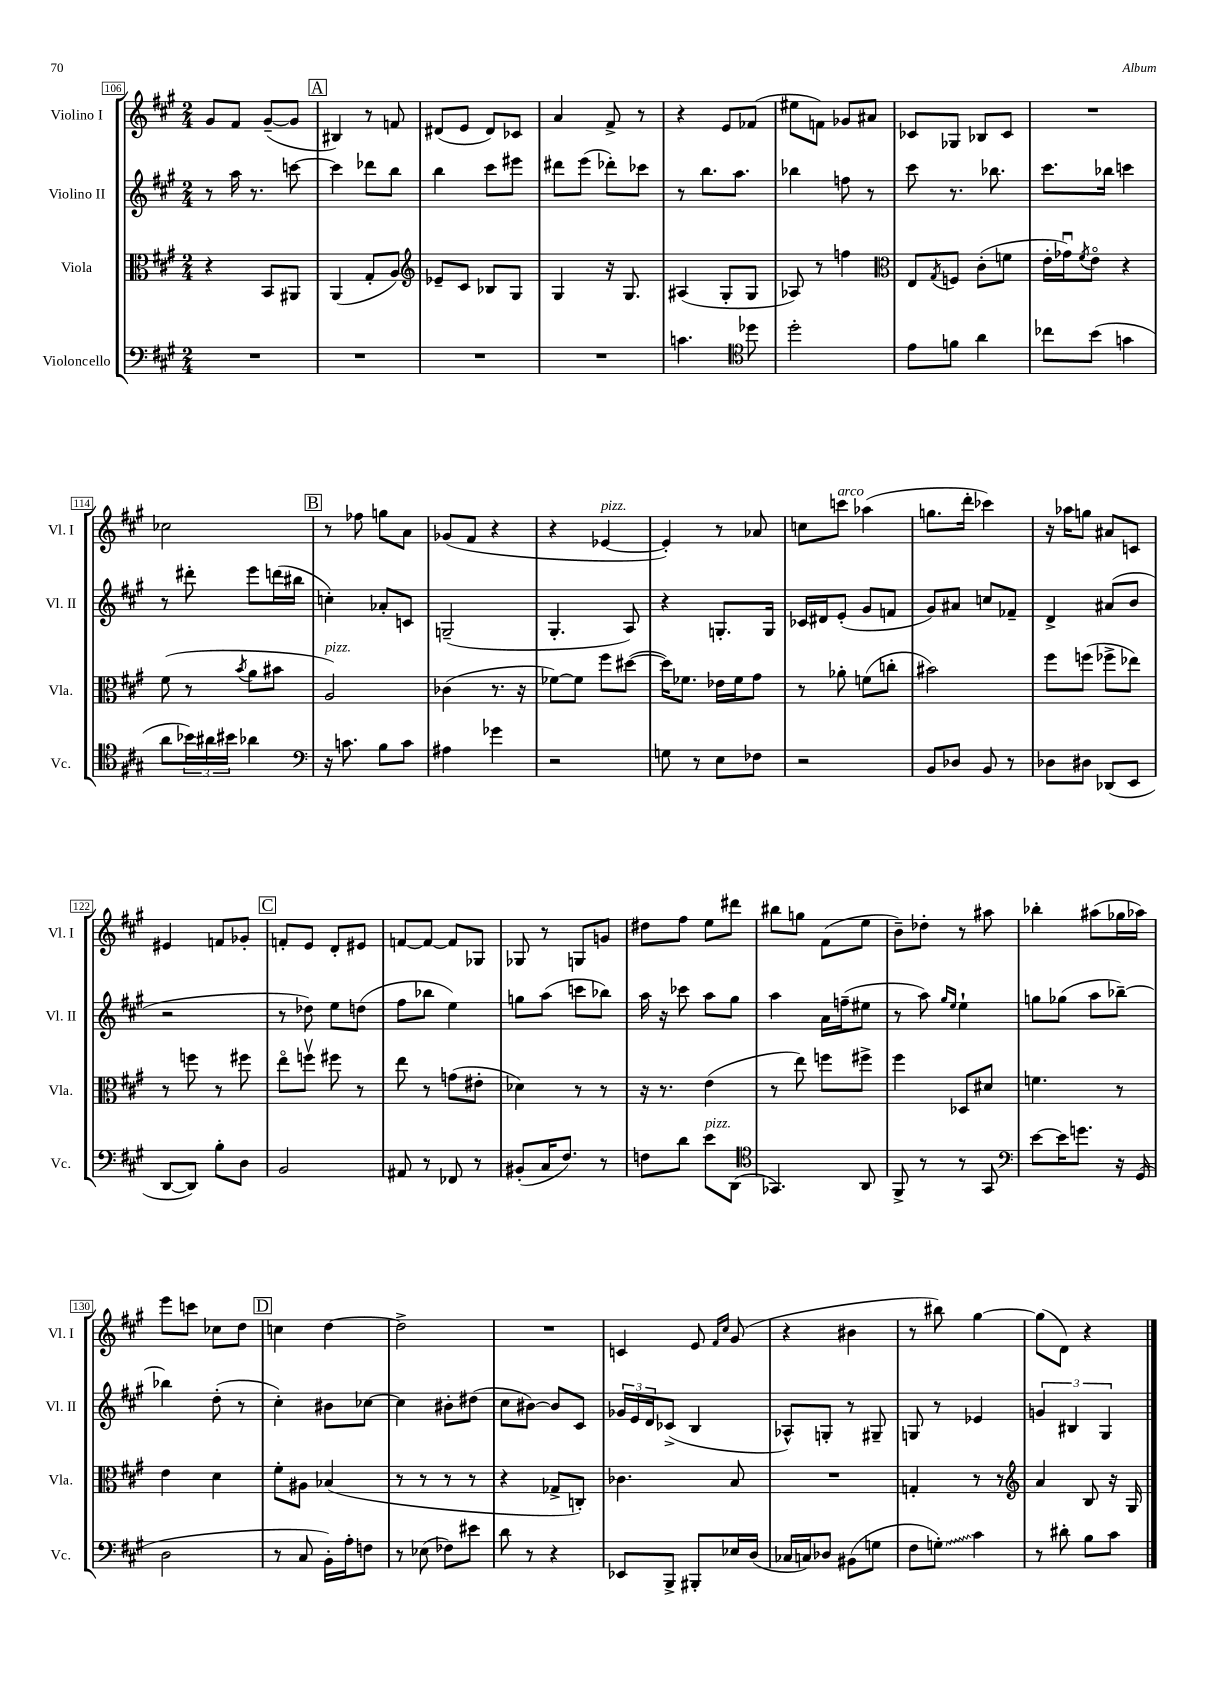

**kern	**kern	**kern	**kern
*staff4	*staff3	*staff2	*staff1
*clefF4	*clefC3	*clefG2	*clefG2
*k[f#c#g#]	*k[f#c#g#]	*k[f#c#g#]	*k[f#c#g#]
*M2/4	*M2/4	*M2/4	*M2/4
2r	4r	8r	8g#
.	.	16aa	8f#
.	.	8.r	.
.	8BB	.	([8g#~
.	8AA#	[8ccc	8g#]
=	=	=	=
2r	(4AA	4ccc]	4B#)
.	8G#'	8ddd-	8r
.	8A)	8bb	8f
=	=	=	=
*	*clefG2	*	*
2r	8e-~	4bb	(8d#
.	8c#	.	8e
.	8B-	8ccc#	8d#)
.	8G#	8eee#	8c-
=	=	=	=
2r	4G#	8ddd#	4a
.	.	(8eee	.
.	16r	8ddd-')	8f#^
.	8.G#	.	.
.	.	8ccc-	8r
=	=	=	=
4.c	(4A#	8r	4r
.	.	8.bb	.
.	8G#'	.	8e
.	.	8.aa	.
*clefC4	*	*	*
8dd-	8G#	.	(8f-
=	=	=	=
2dd'	8A-)	4bb-	8ee#
.	8r	.	8f)
.	4ff	8ff	8g-
.	.	8r	8a#
=	=	=	=
*	*clefC3	*	*
8e	8E	8ccc#	8c-
.	8qG#	.	.
8f	8F	8.r	8G-
4a	(8c#'	.	8B-
.	.	8.bb-	.
.	8f	.	8c-
=	=	=	=
8cc-	16e'	8.ccc#	2r
.	16g-u)	.	.
.	8qf#	.	.
(8b	8eo	.	.
.	.	16bb-	.
4g	4r	4ccc	.
=	=	=	=
8a	(8f#	8r	2cc-
24b-)	8r	8ddd#'	.
24a#	.	.	.
24b#	.	.	.
.	8qb	.	.
4a-	8a	8eee	.
.	8b#	(16ddd	.
.	.	16bb#	.
=	=	=	=
*clefF4	*	*	*
16r	2A)	4cc')	8r
8.c	.	.	.
.	.	.	8ff-
8B	.	8a-'	8gg
8c	.	8c	8a
=	=	=	=
4A#	(4c-	(2G~	(8g-
.	.	.	8f#
4g-	8.r	.	4r
.	16r	.	.
=	=	=	=
2r	[8f-)	4.G#'	4r
.	8f-]	.	.
.	8ff#	.	[4e-
.	([8dd#	8A)	.
=	=	=	=
8G	16dd#])	4r	4e-'])
.	8.f-	.	.
8r	.	.	.
8E	16e-	8.G'	8r
.	16f-	.	.
8F-	8g#	.	8a-
.	.	16G	.
=	=	=	=
2r	8r	16c-	8cc
.	.	16d#	.
.	8a-'	(8e'	8ccc
.	(8f	8g#	(4aa-
.	8cc'	8f	.
=	=	=	=
8BB	2b#)	8g#)	8.gg
8D-	.	8a#	.
.	.	.	16ddd'
8BB	.	8cc	4ccc-)
8r	.	8f-~	.
=	=	=	=
8D-	8ff#	4d^	16r
.	.	.	16aa-
8D#	(8ff	.	8gg
(8DD-	8ff-^	(8a#	8a#
8EE	8ee-)	8b	8c
=	=	=	=
[8DD	8r	2r	4e#
8DD])	8ff	.	.
8B'	8r	.	8f
8D	8ff#	.	8g-'
=	=	=	=
2BB	8eeo	8r	8f'
.	8ffv	8dd-)	8e
.	8ff#	8ee	8d'
.	8r	(8dd	8e#
=	=	=	=
8AA#	8ee	8ff#	[8f
8r	8r	8bb-	8f_
8FF-	(8g	4ee)	8f]
8r	8e#'	.	8G-
=	=	=	=
(8BB#'	4d-)	8gg	8G-
16C#	.	(8aa	8r
8.F#)	.	.	.
.	8r	8ccc	8G
8r	8r	8bb-)	8g
=	=	=	=
8F	16r	16aa	8dd#
.	8.r	16r	.
8d	.	8ccc-	8ff#
8e	(4e	8aa	8ee
(8DD	.	8gg#	8ddd#
=	=	=	=
*clefC4	*	*	*
4.GG-)	8r	4aa	8bb#
.	8ee)	.	8gg
.	8ff	16a	(8f#
.	.	(16ff~	.
8AA	8ff#^	8ee#	8ee
=	=	=	=
8FF#^	4ff#	8r	8b~)
8r	.	8aa)	8dd-'
.	.	16qqgg#	.
.	.	16qqee	.
8r	8D-	4ee`	8r
8GG#	8d#	.	8aa#
=	=	=	=
*clefF4	*	*	*
[8e	4.f	8gg	4bb-'
16e]	.	(8gg-	.
8.g	.	.	.
.	.	8aa	(8aa#
16r	8r	[8bb-~)	16gg-
(16GG#	.	.	16aa-)
=	=	=	=
2D	4e	4bb-]	8eee
.	.	.	8ccc
.	4d	(8dd'	8cc-
.	.	8r	8dd
=	=	=	=
8r	8f#'	4cc#')	4cc
8C#	8A#	.	.
16BB')	(4B-	8b#	[4dd
16A'	.	.	.
8F	.	[8cc-	.
=	=	=	=
8r	8r	4cc-]	2dd^]
(8E-	8r	.	.
8F-)	8r	8b#'	.
8e#	8r	(8dd#	.
=	=	=	=
8d	4r	8cc#	2r
8r	.	[8b#)	.
4r	8G-^	8b#]	.
.	8C')	8c#	.
=	=	=	=
8EE-	4.c-	24g-	4c
.	.	24e	.
.	.	24d	.
8BBB^	.	(8c-^	.
8BBB#'	.	4B	8e
.	.	.	16qqf#
.	.	.	16qqcc#
16E-	8B	.	(8g#
(16D	.	.	.
=	=	=	=
16C-	2r	8A-^^)	4r
16C)	.	.	.
8D-	.	8G'	.
(8BB#	.	8r	4b#
8G	.	8G#~	.
=	=	=	=
8F#	4G'	8G	8r
8G')	.	8r	8bb#)
4c#	8r	4e-	[4gg#
.	8r	.	.
=	=	=	=
*	*clefG2	*	*
8r	4a	6g	(8gg#]
8d#'	.	.	8d)
.	.	6B#	.
8B	8B	.	4r
.	.	6G#	.
8c#	16r	.	.
.	16G#	.	.
==	==	==	==
*-	*-	*-	*-
